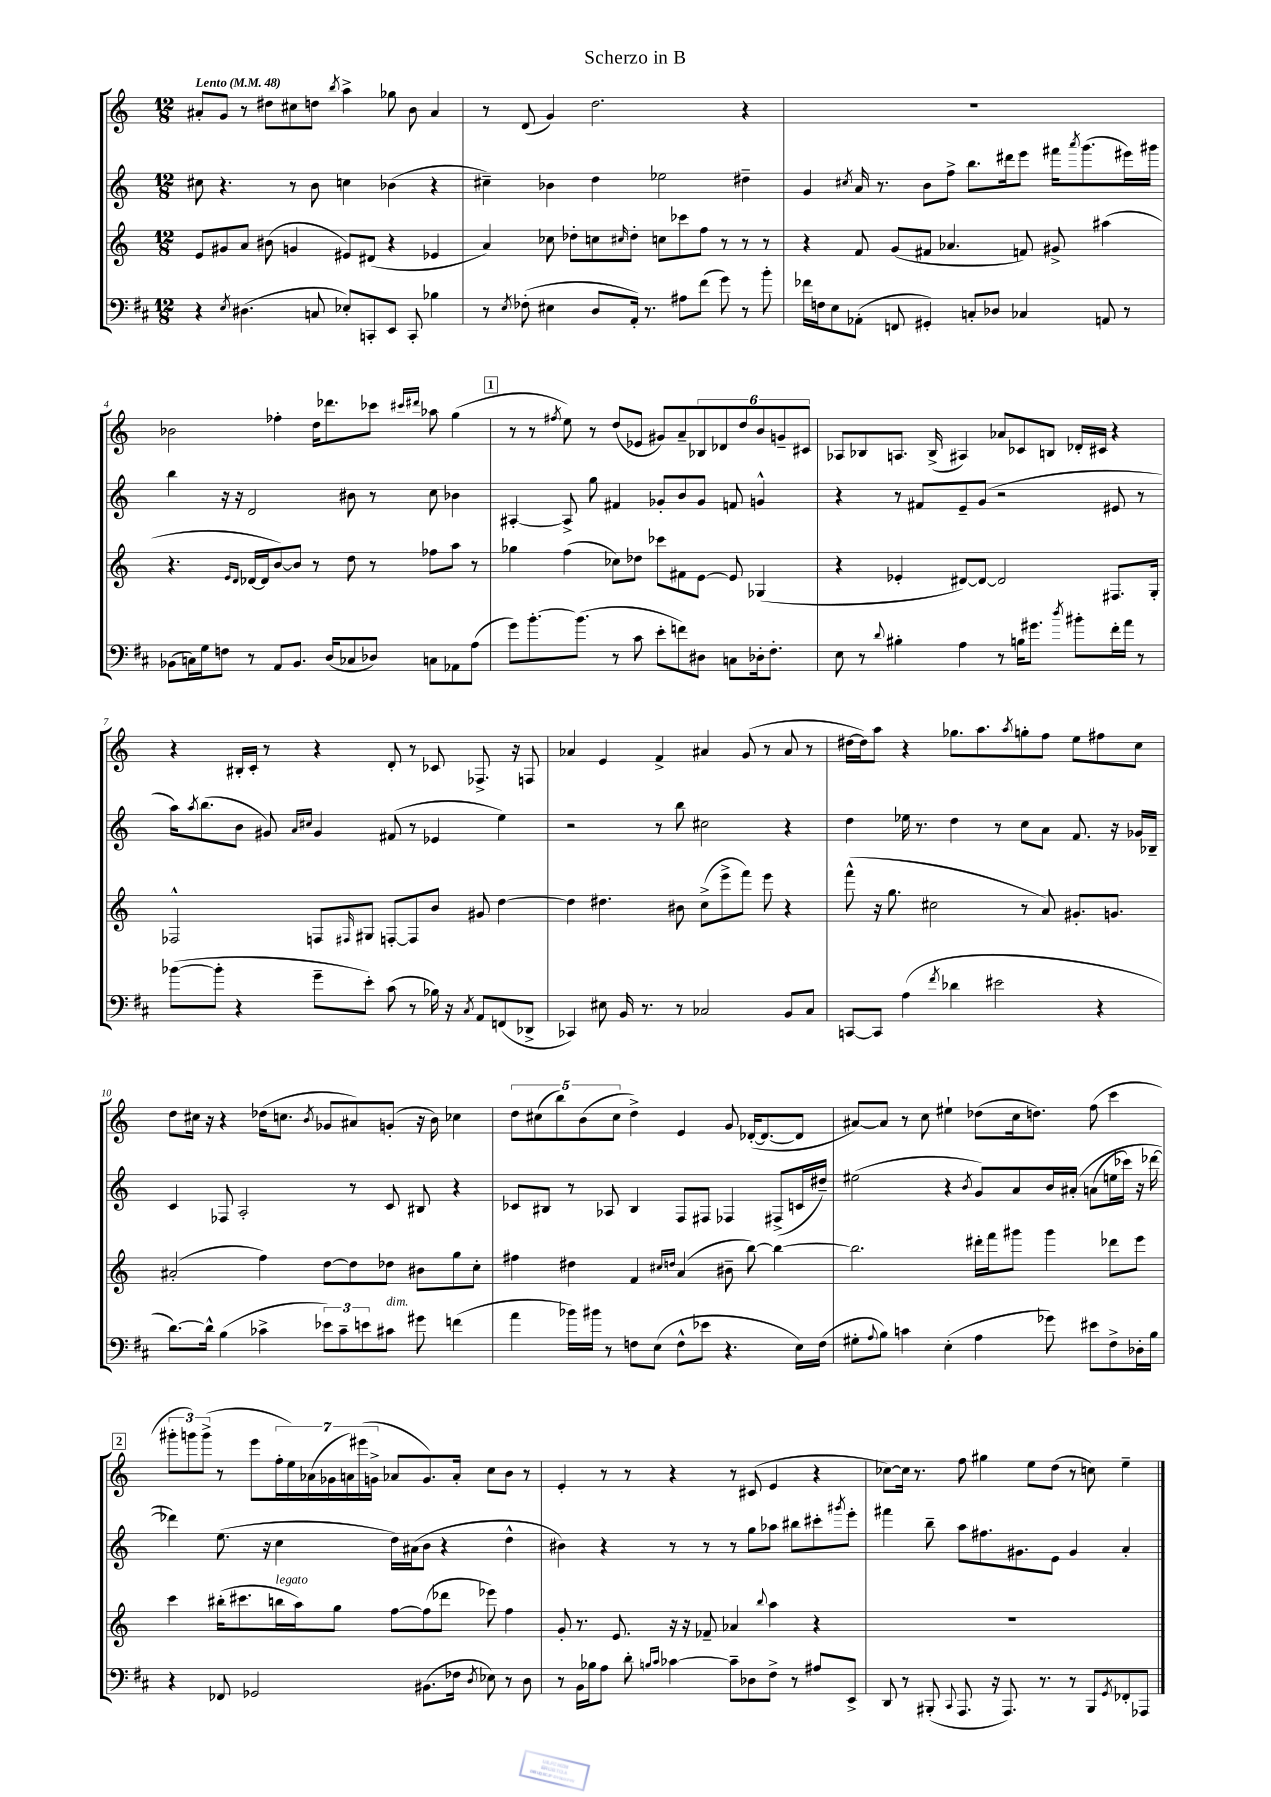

**kern	**kern	**kern	**kern
*part4	*part3	*part2	*part1
*staff4	*staff3	*staff2	*staff1
*clefF4	*clefG2	*clefG2	*clefG2
*k[f#c#]	*k[]	*k[]	*k[]
*M12/8	*M12/8	*M12/8	*M12/8
*MM48	*MM48	*MM48	*MM48
=1	=1	=1	=1
!	!	!	!LO:TX:a:B:t=Lento
4r	8e/L	8cc#X\	8a#X'/L
.	8g#X/	4.r	8g/J
8qE/	.	.	.
(4.D#X\	8a/J	.	8r
.	(8b#X\	.	8dd#X\L
.	4gn/	8r	8cc#X\
8Cn/	.	8b\	8ddn\J
.	.	.	8qbb/
8E-X'/L)	8e#X/L)	4ccn\	4aa^\
8CCn'/	(8d#X/J	.	.
8EE/J	4r	(4b-X\	8gg-X\
8CC'/	.	.	8b\
4B-X\	4e-X/	4r	4a#/
=2	=2	=2	=2
8r	4a/)	4cc#X~\)	8r
8qE/	.	.	.
(8F-X'\	.	.	(8d/
4E#X\	8cc-X\	4b-X\	4g/)
.	8dd-X'\L	.	.
8D/L	8ccn\	4dd\	2.dd\
.	16qqcc#X/	.	.
16AA'/Jk)	8dd-'\J	.	.
8.r	.	.	.
.	8ccn\L	2ee-X\	.
8A#X\L	8ccc-X\	.	.
(8f#\J	8ff\J	.	.
8g\)	8r	.	.
8r	8r	4dd#X~\	4r
8b'\	8r	.	.
=3	=3	=3	=3
16f-X\LL	4r	4g/	1.r
16Fn\J	.	.	.
8E\	.	.	.
.	.	8qcc#X/	.
(8AA-X'\J	8f/	16a/	.
.	.	8.r	.
8FFn/	(8g/L	.	.
4GG#X'/)	8f#X/J	8b\L	.
.	4.a-X/	8ff^\J	.
8Cn'/L	.	8.bb\L	.
8D-X/J	.	.	.
.	.	16ddd#X\k	.
4C-X/	8fn/)	8eee\J	.
.	8g#X^/	16fff#X\KL	.
.	.	8qaaa/	.
.	.	(8.ggg\	.
8AAn/	(4aa#X\	.	.
8r	.	16eee#X\L)	.
.	.	16ggg#X\JJ	.
!!LO:LB:g=z
=4	=4	=4	=4
(8BB-X\L	4.r	4bb\	2b-X\
16Cn\L)	.	.	.
16G\J	.	.	.
8Fn\J	.	16r	.
.	.	16r	.
.	16qqe/LL	.	.
.	16qqd/JJ	.	.
8r	[16d-X/LL	2d/	.
.	16d-/J]	.	.
8AA/L	[8b/)	.	4ff-X'\
8.BB-/J	8b/J]	.	.
.	8r	.	16dd\KL
(16D/KL	.	.	8.ddd-X\
8C-X/	8dd\	8b#X\	.
8D-X/J)	8r	8r	8ccc-X\J
.	.	.	16qqccc#X/LL
.	.	.	16qqddd#X/JJ
8Cn\L	8ff-X\L	8cc\	8aa-X\
8AA-X\	8aa\J	4b-X\	(4gg\
(8A\J	8r	.	.
!!LO:REH:place=s1:t=1
=5	=5	=5	=5
8g\L)	4gg-X\	[4A#X'/	8r
[8.b'\	.	.	8r
.	.	.	8qff#X/
.	(4ff\	8A#^/]	8ee\)
(8.b\J]	.	.	.
.	.	8gg\	8r
8r	8cc-X\L)	4f#X/	(8dd/L
8c#\	8dd-X\J	.	8e-X/J
8e'\L	8ccc-X\L	8g-X'/L	8g#X/L)
8fn\)	8f#X\	8b/	8a~/
8D#X\J	[8e\J	8g-/J	12B-X/
.	.	.	12d-X/
8Cn\L	8e/]	8fn/	.
.	.	.	12dd/
16D-X'\k	(4G-X/	4gn^^/	12b/
8.F#'\J	.	.	.
.	.	.	12gn~/
.	.	.	12c#X/J
=6	=6	=6	=6
8E\	4r	4r	8A-X/L
8r	.	.	8B-X/
8qqd/	.	.	.
4B#X'\	4e-X'/	8r	8.An/J
.	.	8f#X/L	.
.	.	.	(16B-^/
4A\	[8d#X/L)	8e~/	4A#X/)
.	8d#/J_	(8g/J	.
8r	2d#/]	2r	8a-X/L
16Bn\KL	.	.	8c-X/
8.g#X\J	.	.	.
.	.	.	8Bn/J
8qdd/	.	.	.
8b#X'\L	.	.	16d-X'/LL
.	.	.	16c#X/JJ
16f#'\L	8.F#X/L	8e#X/	4r
16a\JJ	.	.	.
8r	.	8r	.
.	16G'/Jk	.	.
!!LO:LB:g=z
=7	=7	=7	=7
([8b-X\L	2F-X^^/	16aa\KL)	4r
.	.	8qaa/	.
.	.	(8.bb\	.
8b-'\J]	.	.	.
4r	.	8b\J	16B#X'/LL
.	.	.	16c'/JJ
.	.	8g#X/)	8r
.	.	16qqa/LL	.
.	.	16qqcc#X/JJ	.
8g~\L	8Fn/L	4g#/	4r
.	16qqF#X/	.	.
8e'\J)	8G#X/J	.	.
(8c#\	[8Fn'/L	(8f#X/	8d'/
8r	8F/]	8r	8r
16B-X\)	8b/J	4e-X/	8c-X/
16r	.	.	.
8qC#/	.	.	.
8AA/L	8g#X/	.	8.F-X^/
(8FFn/	[4dd\	4ee\)	.
.	.	.	16r
8DD-X^/J	.	.	8Fn/
=8	=8	=8	=8
4CC-X/)	4dd\]	2r	4a-X/
8E#X\	4.dd#X\	.	4e/
16BB/	.	.	.
8.r	.	.	.
.	.	8r	4f^/
8r	8b#X\	8bb\	.
2C-X/	(8cc^\L	2cc#X\	4a#X/
.	8eee^\	.	.
.	8fff\J)	.	(8g/
.	8eee\	.	8r
8BB/L	4r	4r	8a#/
8C-/J	.	.	8r
=9	=9	=9	=9
[8CCn/L	(8fff^^\	4dd\	[16dd#X\LL
.	.	.	16dd#\J])
8CC/J]	16r	.	8aa\J
.	8.gg\	.	.
(4A\	.	16ee-X\	4r
.	.	8.r	.
.	2cc#X\	.	.
8qf#/	.	.	.
4d-X\	.	4dd\	8.gg-X\L
.	.	.	8.aa\
2e#X\	.	8r	.
.	.	.	8qaa/
.	8r	8cc\L	8ggn'\
.	8a/)	8a\J	8ff\J
.	8.g#X'/L	8.f/	8ee\L
4r	.	.	8ff#X\
.	8.gn/J	16r	.
.	.	16g-X/LL	8cc\J
.	.	16B-X~/JJ	.
!!LO:LB:g=z
=10	=10	=10	=10
[8.d\L)	(2a#X'/	4c/	8dd\L
.	.	.	16cc#X\Jk
16d^^\Jk]	.	.	16r
(4B\	.	8F-X/	4r
.	.	2A'/	.
4c-X^\	4ff\)	.	(16dd-X\KL
.	.	.	8.ccn\J
.	.	.	8qb/
12e-X\L)	[8dd\L	.	8g-X/L
12c-~\	.	.	.
.	8dd\]	8r	8a#X/)
12en\	.	.	.
!LO:TX:a:i:t=dim.	!	!	!
8c#X\J	8dd-X\J	8c/	(8gn'/J
8g#X\	8b#X\L	8B#X/	16r
.	.	.	16b\)
(4fn\	8gg\	4r	4cc-X\
.	8cc'\J	.	.
=11	=11	=11	=11
4a\	4ff#X\	8c-X/L	10dd\L
.	.	.	(10cc#X\
.	.	8B#X/J	.
.	.	.	10bb\)
16b-X\LL)	4dd#X\	8r	.
.	.	.	(10b\
16b#X\JJ	.	.	.
8r	.	8A-X/	.
.	.	.	10cc#\J
8Fn\L	4f/	4B#/	4dd^\)
(8E\J	.	.	.
.	16qqcc#X/LL	.	.
.	16qqddn/JJ	.	.
8F^^\L	(4a/	8F/L	4e/
8e-X\J	.	8F#X/J	.
4.r	8b#X~\	4F-X/	8g/
.	[8bb\)	.	([16d-X'/KL
.	.	.	8.d-/_
.	4bb\_	(8F#X^/L	.
16E\LL)	.	16cn/L	8d-/J]
(16F\JJ	.	16dd#X~/JJ)	.
=12	=12	=12	=12
8G#X'\L	2.bb\]	(2ee#X\	[8a#X/L)
8qqA/	.	.	.
8B\J)	.	.	8a#/J]
4cn\	.	.	8r
.	.	.	8cc\
(4E'\	.	4r	4ee#X`\
.	.	8qb/	.
4A\	16ddd#X'\LL	8g/L)	(8dd-X\L
.	16fff\J	.	.
.	8ggg#X\J	8a/	16cc\k
.	.	.	8.ddn\J)
8g-X\)	4ggg#\	16b/L	.
.	.	(16a#X'/JJ	.
8e#X\L	.	(8an\L	(8ff\
8F#^\	8ddd-X\L	16een\L	4ccc\
.	.	16ccc-X\JJ)	.
16D-X'\L	8eee\J	16r	.
16B\JJ	.	[16ddd-X\	.
!!LO:LB:g=z
!!LO:REH:place=s1:t=2
=13	=13	=13	=13
4r	4ccc\	4ddd-X\])	12ggg#X'\L
.	.	.	12gggn\)
.	.	.	(12ggg^\J
8FF-X/	(16bb#X'\KL	(8.ee\	8r
.	8.ccc#X\	.	.
2GG-X/	.	.	8eee\L
.	.	16r	.
!	!LO:TX:a:i:t=legato	!	!
.	16bbn\L	4cc\	28ff'\L
.	.	.	28ee\)
.	16aa\J)	.	.
.	.	.	(28a-X\
.	.	.	28g-X\
.	8gg\J	.	.
.	.	.	28an\)
.	.	.	(28eee#X\
.	.	.	28gn^\JJ
.	[8ff\L	16dd\LL)	8a-X/L
.	.	(16a#X\J	.
(8.BB#X\L	(8ff\]	8b\J	8.g/)
.	8ddd-X\J	4r	.
16F-X\Jk	.	.	16a-'/Jk
8qD/	.	.	.
8E-X\)	8eee-X\)	.	8cc\L
8r	4ff\	4dd^^\	8b\J
8D\	.	.	8r
=14	=14	=14	=14
8r	8g'/	4b#X\)	4e'/
16BB\LL	8.r	.	.
16B-X\J	.	.	.
8A\J	.	4r	8r
.	8.e/	.	.
8d'\	.	.	8r
16qqBn/LL	.	.	.
16qqc#/JJ	.	.	.
[4c-X\	16r	8r	4r
.	16r	.	.
.	8f-X~/	8r	.
8c-~\L]	4a-X/	8r	8r
8D-X\	.	8gg\L	(8c#X/
.	8qqbb/	.	.
8F#^\J	4aa\	8aa-X\J	4e/
8r	.	8bb#X\L	.
8A#X/L	4r	8ccc#X'\	4r
.	.	8qggg#X/	.
8EE^/J	.	8eee'\J	.
=15	=15	=15	=15
8DD/	1.r	4fff#X\	[8cc-X\L)
8r	.	.	16cc-\Jk]
.	.	.	8.r
(8BBB#X'/	.	8bb~\	.
8qqCC#/	.	.	.
8.AAA/	.	8aa\L	8ff\
.	.	8.ff#X\	4gg#X\
16r	.	.	.
8.AAA/)	.	.	.
.	.	8.g#X\	.
.	.	.	8ee\L
8.r	.	.	.
.	.	8e\J	(8dd\J
8r	.	4g#/	8r
8BBB#/L	.	.	8ccn\)
8qGG/	.	.	.
8FF-X'/	.	4a'/	4ee~\
8AAA-X/J	.	.	.
==	==	==	==
*-	*-	*-	*-
